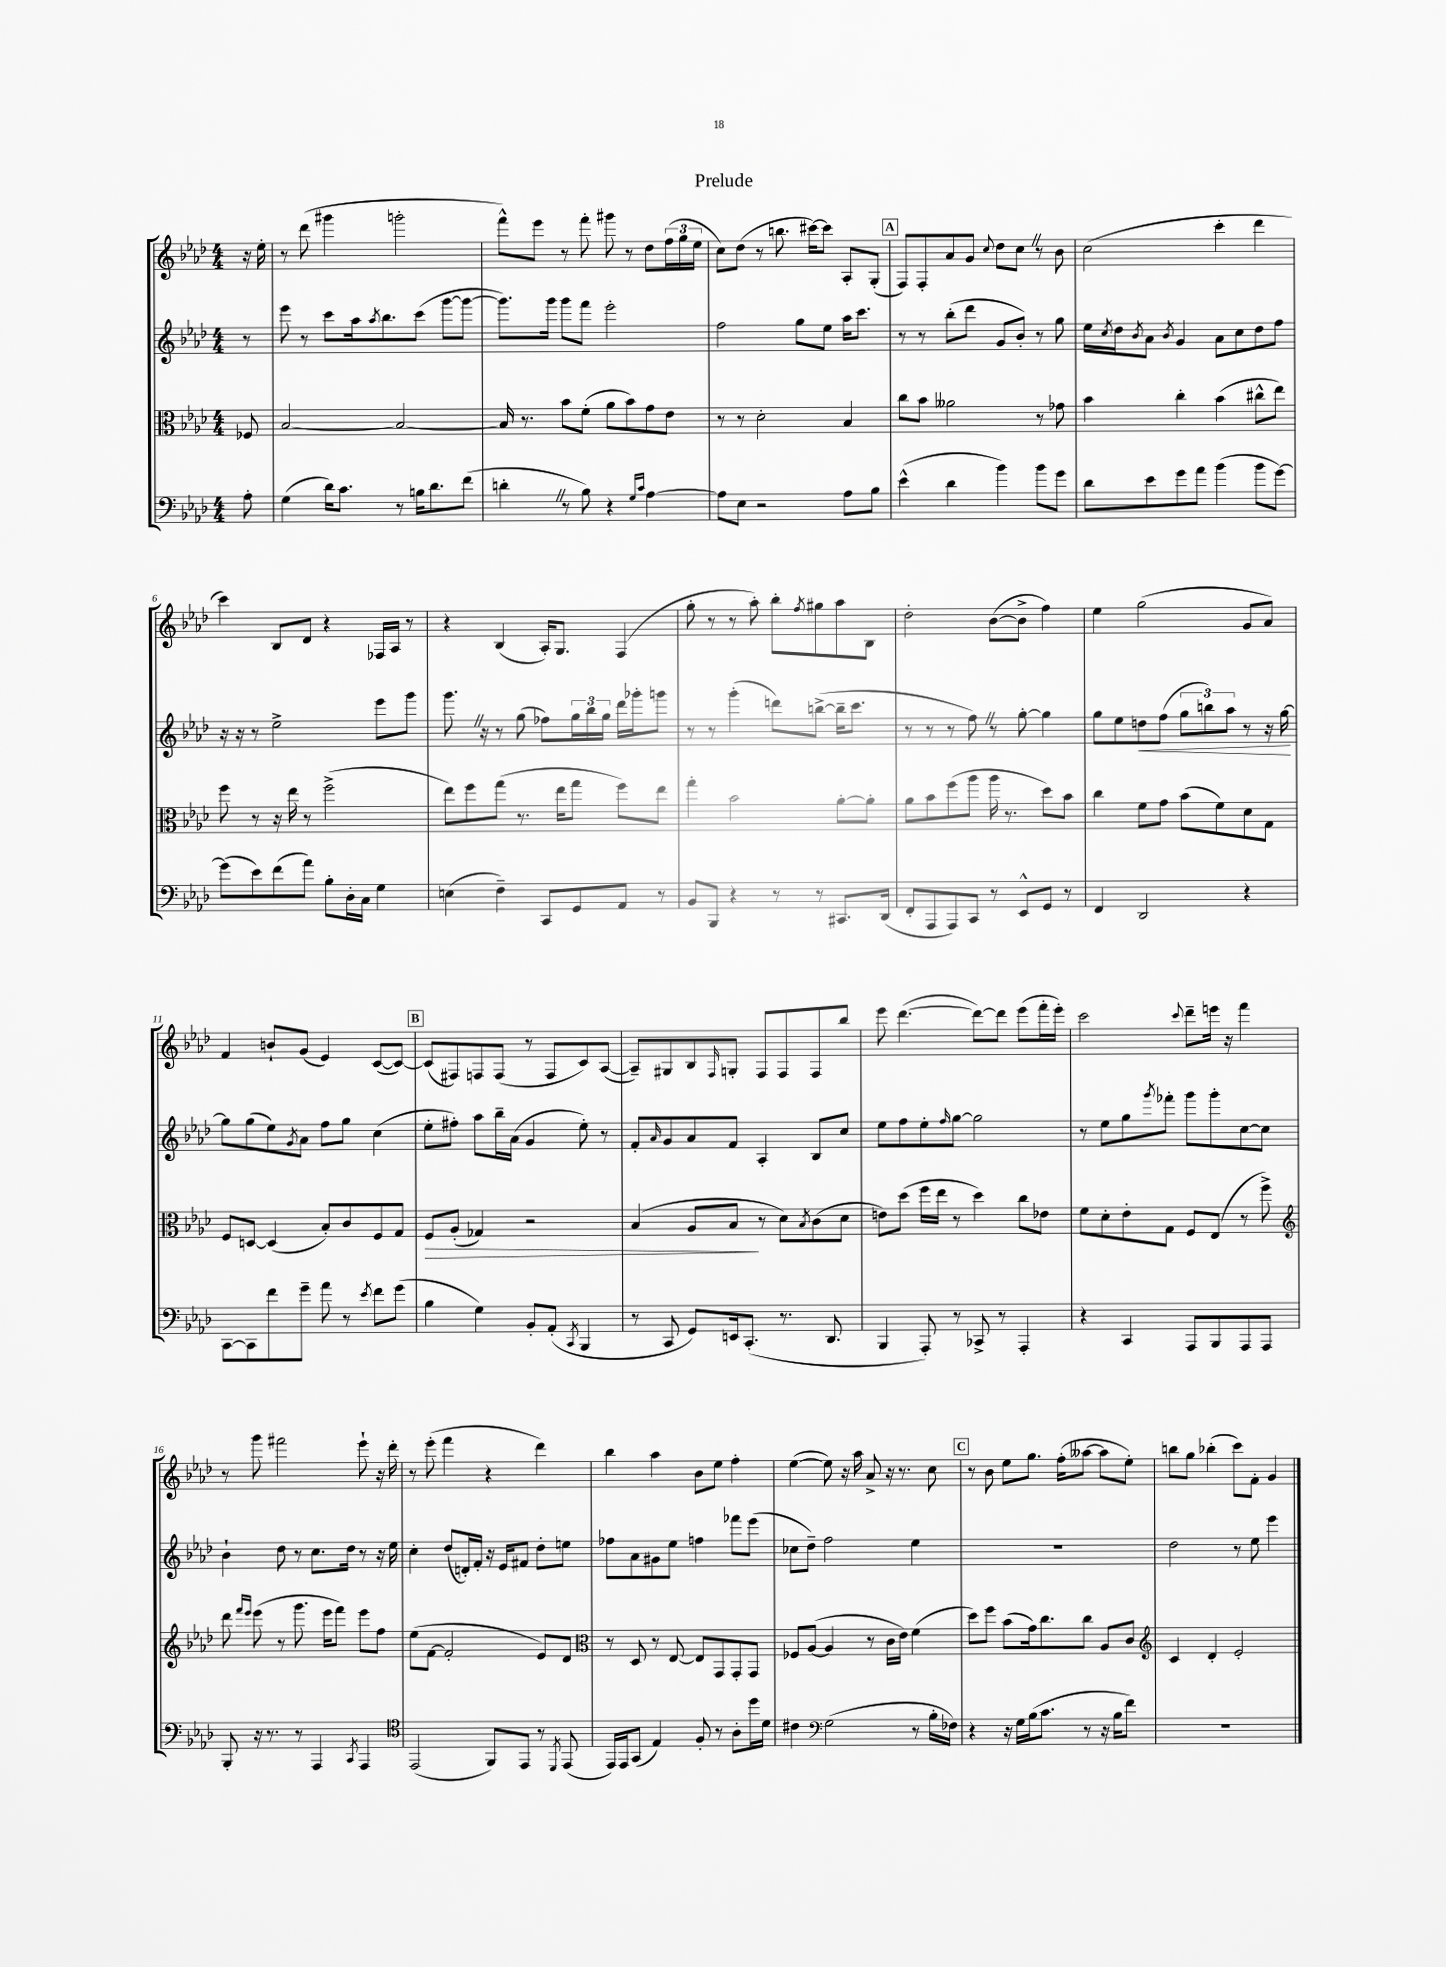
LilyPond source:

\header { title = "Prelude" }
<<
\new StaffGroup <<
\new Staff = "s0" {
    \clef treble \key aes \major \numericTimeSignature \time 4/4 \partial 8
    r16 ees''16-. |
    r8 des'''8( gis'''4 g'''2-. |
    f'''8-^) ees'''8 r8 f'''8-. gis'''8 r8 des''8 \tuplet 3/2 { f''16( g''16 ees''16 } |
    c''8) des''8( r8 b''8. cis'''16~) cis'''8 aes8-. g8-.( |
    \mark \markup { \box "A" } f8) f8-. aes'8 g'8 \appoggiatura { c''8 } des''8 c''8 \once \override BreathingSign.text = \markup { \musicglyph "scripts.caesura.straight" } \breathe r8 bes'8 |
    c''2( c'''4-. des'''4 |
    c'''4) bes8 des'8 r4 fes16 aes16 r8 |
    r4 bes4( aes16-.) g8. f4( |
    g''8-. r8 r8 aes''8-.) bes''8-. \acciaccatura { f''8 } gis''8 aes''8 bes8 |
    des''2-. bes'8~( bes'8-> f''4) |
    ees''4 g''2( g'8 aes'8) |
    f'4 b'8-! g'8( ees'4) c'8~( c'8~) |
    \mark \markup { \box "B" } c'8( fis8) f8 f8( r8 f8 c'8) aes8~( |
    aes8--) gis8 bes8 \grace { f16 } g8-. f8 f8 f8 bes''8 |
    ees'''8 des'''4.~( des'''8~) des'''8 ees'''8( f'''16-. ees'''16-.) |
    c'''2 \appoggiatura { c'''8 } des'''8-- e'''16 r16 f'''4 |
    r8 g'''8 fis'''2 ees'''8-! r16 des'''16-. |
    r8 ees'''8-.( f'''4 r4 des'''4) |
    bes''4 aes''4 bes'8 ees''8 f''4-. |
    ees''4~( ees''8) r16 aes''16 aes'8-> r16 r8. c''8 |
    \mark \markup { \box "C" } r8 bes'8 ees''8 g''8. f''16-.( aeses''8~ aeses''8 ees''8-.) |
    b''8 g''8 bes''4-.( c'''8) f'8-. g'4 \bar "|." |
}
\new Staff = "s1" {
    \clef treble \key aes \major \numericTimeSignature \time 4/4 \partial 8
    r8 |
    ees'''8 r8 c'''8 aes''16 \acciaccatura { aes''8 } bes''8. c'''8( g'''8~ g'''8~ |
    g'''8.) g'''16 g'''8 f'''8 ees'''2-. |
    f''2 g''8 ees''8 aes''16 c'''8. |
    \mark \markup { \box "A" } r8 r8 bes''8-.( des'''8 g'8 bes'8-.) r8 g''8 |
    ees''16 \acciaccatura { c''8 } des''16 \acciaccatura { bes'8 } aes'8 \acciaccatura { bes'8 } g'4 aes'8 c''8 des''8 f''8 |
    r16 r16 r8 ees''2-> ees'''8 g'''8 |
    g'''8. \once \override BreathingSign.text = \markup { \musicglyph "scripts.caesura.straight" } \breathe r16 r8 g''8( fes''8) \tuplet 3/2 { g''16 bes''16 g''16 } des'''16 ges'''16-. g'''8 |
    r8 r8 g'''4-.( d'''8) b''8~->( b''16-- c'''8. |
    r8 r8 r8 f''8) \once \override BreathingSign.text = \markup { \musicglyph "scripts.caesura.straight" } \breathe r8 g''8~-. g''4 |
    g''8 ees''8 d''8\< f''8( \tuplet 3/2 { g''8 b''8) aes''8 } r8 r16 g''16~\! |
    g''8 g''8( ees''8) \acciaccatura { g'8 } aes'8 f''8 g''8 c''4( |
    \mark \markup { \box "B" } ees''8-. fis''8-.) aes''8 bes''16-- aes'16( g'4 ees''8-.) r8 |
    f'8-. \grace { aes'16 } g'8 aes'8 f'8 aes4-. bes8 c''8 |
    ees''8 f''8 ees''8-. \grace { f''16 } g''8~ g''2 |
    r8 ees''8 g''8 \acciaccatura { g'''8 } fes'''8-. g'''8 g'''8-. c''8~ c''8 |
    bes'4-! des''8 r8 c''8. des''16 r8 r16 ees''16 |
    c''4-. des''8( d'16-.) f'16-. r16 ees'16 fis'8 des''8-. e''8 |
    fes''8 aes'8 gis'8 ees''8 f''4 fes'''8 ees'''8( |
    ces''8 des''8--) f''2 ees''4 |
    \mark \markup { \box "C" } R1 |
    des''2 r8 ees''8 ees'''4 \bar "|." |
}
\new Staff = "s2" {
    \clef alto \key aes \major \numericTimeSignature \time 4/4 \partial 8
    fes8 |
    bes2~ bes2~ |
    bes16 r8. bes'8 f'8-.( aes'8 bes'8) g'8 ees'8 |
    r8 r8 des'2-. bes4 |
    \mark \markup { \box "A" } c''8 bes'8 aeses'2 r8 ges'8 |
    bes'4 c''4-. bes'4( cis''8-^ ees''8) |
    f''8 r8 r16 ees''16 r8 f''2->( |
    ees''8) f''8 g''8( r8. ees''16 g''8 f''8) ees''8 |
    g''4-. bes'2 aes'8~-. aes'8-. |
    aes'8 bes'8 f''8( aes''8 aes''16 r8. des''8) bes'8 |
    c''4 f'8 g'8 bes'8( f'8) des'8 g8 |
    f8 d8~ d4( bes8-.) c'8 f8 g8 |
    \mark \markup { \box "B" } f8\> aes8-.( ges4) r2 |
    bes4( aes8 bes8\! r8 des'8) \acciaccatura { bes8 } c'8( des'8 |
    e'8) des''8( f''16 ees''16 r8 des''4) c''8 ees'8 |
    f'8 des'8-. ees'8-. g8 f8 ees8( r8 f''8->) |
    \clef treble des'''8 \grace { f'''16 ees'''16 } ees'''8( r8 g'''8. ees'''16 f'''8) ees'''8 f''8 |
    ees''8( f'8~ f'2-. ees'8) des'8 |
    \clef alto r8 des8 r8 ees8~ ees8 g,8 g,8-. g,8 |
    fes8 aes8~( aes4 r8 c'16 ees'16) f'4( |
    \mark \markup { \box "C" } des''8) f''8 bes'8( g'16) c''8. c''8 aes8 c'8 |
    \clef treble c'4 des'4-. ees'2-. \bar "|." |
}
\new Staff = "s3" {
    \clef bass \key aes \major \numericTimeSignature \time 4/4 \partial 8
    aes8-. |
    g4( des'16) c'8. r8 b16 des'8. f'8( |
    d'4-. \once \override BreathingSign.text = \markup { \musicglyph "scripts.caesura.straight" } \breathe r8 bes8) r4 \grace { g16 c'16 } aes4~ |
    aes8 ees8 r2 aes8 bes8 |
    \mark \markup { \box "A" } ees'4-^( des'4 bes'4) bes'8 g'8 |
    des'8 ees'8 g'8 aes'8 bes'4( bes'8 g'8~) |
    g'8( ees'8) f'8( aes'8) bes8-. des16-. c16 g4 |
    e4( f4--) c,8 g,8 aes,8 r8 |
    bes,8 bes,,8 r4 r8 r8 cis,8. des,16( |
    f,8-. aes,,8 aes,,8) c,8 r8 ees,8-^ g,8 r8 |
    f,4 des,2 r4 |
    c,8~ c,8 f'8 g'8-- aes'8 r8 \acciaccatura { ees'8 } f'8 g'8( |
    \mark \markup { \box "B" } bes4 g4) bes,8-. aes,8-.( \acciaccatura { c,8 } bes,,4 |
    r8 c,8 g,8) e,16 c,8.-.( r8. des,8. |
    bes,,4 aes,,8-.) r8 ces,8-> r8 aes,,4-. |
    r4 c,4 aes,,8 bes,,8 aes,,8 aes,,8 |
    bes,,8-. r16 r8. r8 aes,,4 \acciaccatura { c,8 } aes,,4 |
    \clef tenor ees,2( f,8) ees,8 r8 \acciaccatura { des,8 } ees,8( |
    ees,16) ees,16 g,8( ees4) f8-. r8 aes8-. des''16 des'16 |
    cis'4 \clef bass g2( r8 bes16-. fes16) |
    \mark \markup { \box "C" } r4 r16 g16 bes16( c'8. r8 r16 bes16 f'8) |
    R1 \bar "|." |
}
>>
>>
